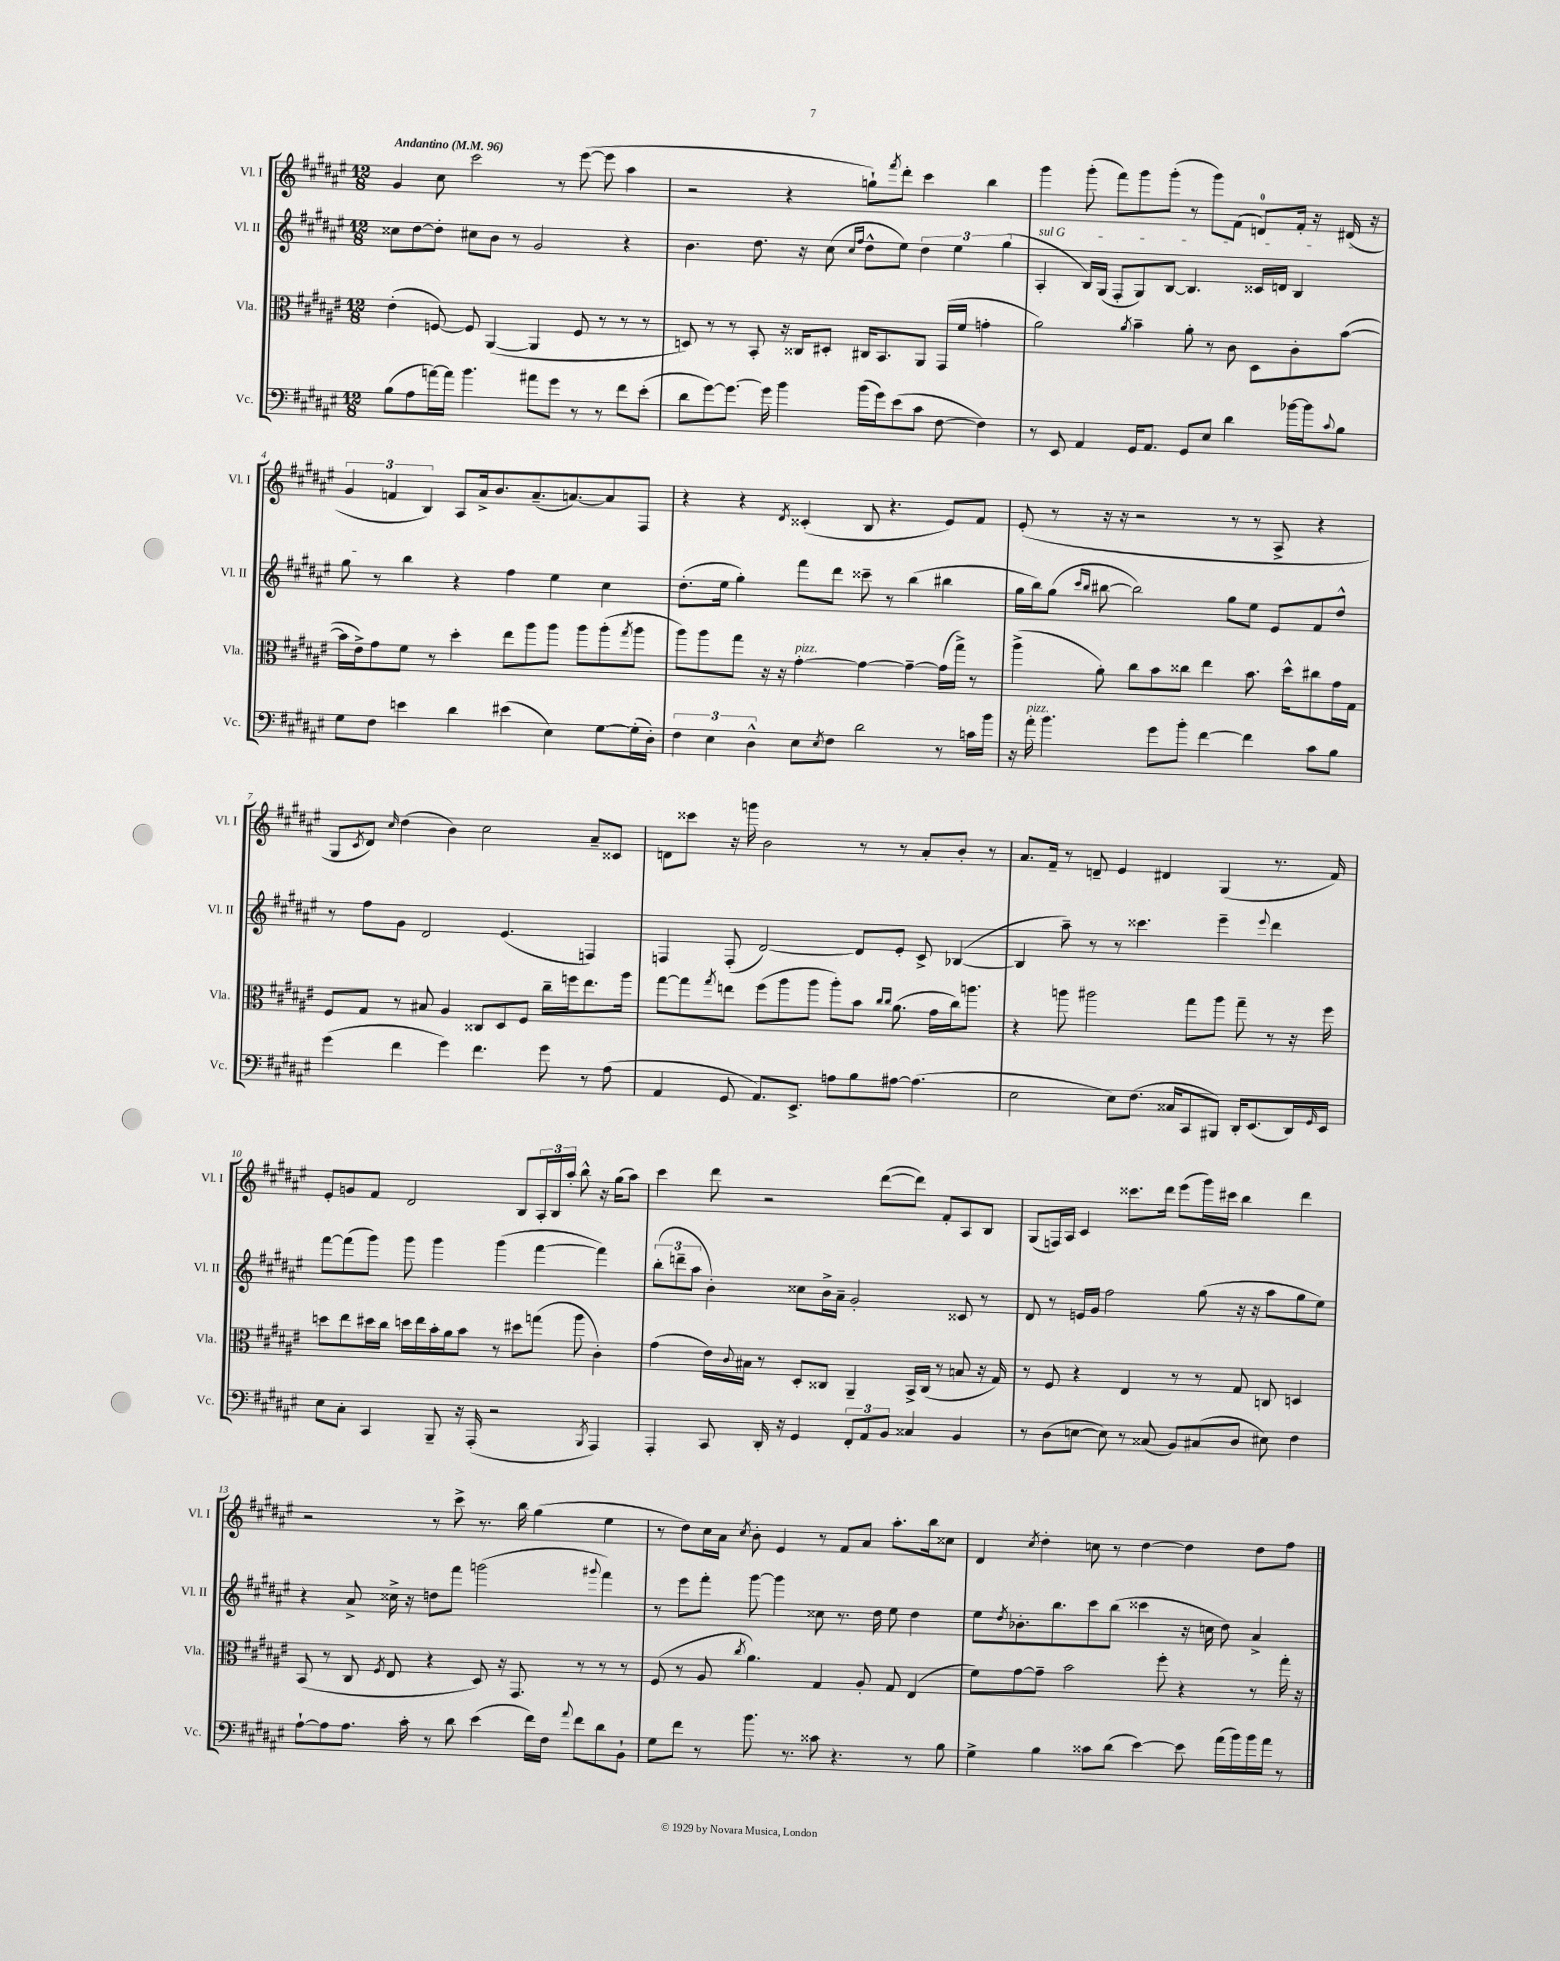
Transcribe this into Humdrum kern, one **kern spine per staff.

**kern	**kern	**kern	**kern
*staff4	*staff3	*staff2	*staff1
*clefF4	*clefC3	*clefG2	*clefG2
*k[f#c#g#d#a#e#]	*k[f#c#g#d#a#e#]	*k[f#c#g#d#a#e#]	*k[f#c#g#d#a#e#]
*M12/8	*M12/8	*M12/8	*M12/8
*MM96	*MM96	*MM96	*MM96
(8B	(4e#'	8cc##	4g#
8A#	.	[8dd#	.
[16a)	[8F)	8dd#']	8cc#
16a]	.	.	.
4.b	8F]	8cc#	2ccc#
.	([4AA#	8b	.
.	.	8r	.
8a#	4AA#]	2g#	.
8g#	.	.	8r
8r	8F	.	([8eee#
8r	8r	.	8eee#]
8f#	8r	4r	4aa#
(8e#'	8r	.	.
=	=	=	=
8d#	8D)	4.b	2r
[8g#)	8r	.	.
8.g#_	8r	.	.
.	8BB'	8.dd#	.
16g#]	.	.	.
4b	16r	.	4r
.	16C##	16r	.
.	8D#'	(8cc#	.
.	.	16qqcc#	.
.	.	16qqff#	.
(16b	16C#	8dd#^^	8gg`)
16g#)	8.BB	.	.
.	.	.	8qfff#
(8e#	.	8ee#)	8ddd#'
8c#	8AA#	6dd#	4ccc#
[8F#	(16GG#	.	.
.	.	6ee#	.
.	16f#	.	.
4F#])	4g'	.	4bb
.	.	(6gg#	.
=	=	=	=
8r	2a#)	4A#'	4ggg#
8EE#	.	.	.
4AA#	.	16B)	(8ggg#'
.	.	(16G#	.
.	.	8F#'	8fff#)
.	8qa#	.	.
16GG#	4b~	8G#)	8ggg#
8.AA#	.	.	.
.	.	[8B	(8ggg#'
8GG#	8a#'	4.B]	8r
8E#	8r	.	8ggg#)
4d#	8c#	.	(8f#
.	8D#	16c##	8d)
.	.	16d	.
[16b-	8c#'	4B	16f#'
16b-]	.	.	16r
8qqc#	.	.	.
8B	([8b	.	(16d#
.	.	.	16r
=	=	=	=
8G#	16b]	8gg#	6g#
.	16e#^)	.	.
8F#	8g#	8r	.
.	.	.	6f
4e	8f#	4bb	.
.	.	.	6B)
.	8r	.	.
4d#	4dd#'	4r	8A#
.	.	.	16a#^
.	.	.	8.b
(4e#	8ee#	4ff#	.
.	8aa#	.	(8.a#~
4E#)	8aa#	4ee#	.
.	.	.	[8.a)
.	8aa#	.	.
[8G#	(8aa#'	4cc#	8a]
.	8qgg#	.	.
(16G#']	8aa#	.	8F#
16D#')	.	.	.
=	=	=	=
6F#	8aa#)	(8.dd#'	4r
.	8aa#	.	.
6E#	.	.	.
.	.	16ee#	.
.	8gg#	4gg#')	4r
6D#^^	.	.	.
.	16r	.	.
.	16r	.	.
.	.	.	8qd#
8E#	[4g#'	8fff#	(4c##'
8qE#	.	.	.
8F#	.	8ddd#	.
2d#	4g#_	8ccc##~	8B
.	.	8r	4.r
.	4g#~_	(4bb	.
8r	(16g#]	4bb#	8e#)
.	16gg#^)	.	.
16c	8r	.	8f#
16b	.	.	.
=	=	=	=
16r	(4aa#^	16gg#	(8e#'
16a#'	.	16bb)	.
4.b	.	(8gg#	8r
.	.	16qqccc#	.
.	.	16qqbb	.
.	8a#')	[8bb#	16r
.	.	.	16r
.	8cc#	2bb#])	2r
8g#	8b	.	.
8b'	8cc##	.	.
[4f#	4ee#	.	.
.	.	8gg#	8r
4f#]	8.b	8ee#	8r
.	.	8e#	8A#^
.	16dd#^^	.	.
8c#	8cc#	8f#	4r
8B	16g#	8dd#^^	.
.	16G#	.	.
=	=	=	=
(4g#	8F#	8r	8G#
.	.	.	8qc#
.	8G#	8ff#	8d#)
.	.	.	16qqcc#
4f#	8r	8g#	(4dd#
.	8B#	2d#	.
4g#)	4A#	.	4b)
4.f#	8C##	.	2cc#
.	8D#	(4.e#	.
.	8F#	.	.
8g#	16cc#~	.	.
.	16ff	.	.
8r	8.ee#	4F)	8a#~
(8A#	.	.	8c##
.	16aa#	.	.
=	=	=	=
4AA#	[8gg#	4F	8d
.	8gg#]	.	8ccc##
.	8qgg#	.	.
8GG#	8ee	(8F'	16r
.	.	.	16ggg
8.AA#)	(8ff#	[2d#)	2b
.	8aa#	.	.
8.EE#^	.	.	.
.	8aa#	.	.
8A	8aa#')	.	.
8B	8b	8d#]	8r
.	16qqcc#	.	.
.	16qqcc#	.	.
[8A#	(8.a#	8e#'	8r
(4.A#]	.	8c#^	8a#'
.	16g#	.	.
.	16cc#)	([4B-	8b'
.	8.aa	.	.
.	.	.	8r
=	=	=	=
2E#	4r	4B-]	8.a#
.	.	.	16f#~
.	8aa	8aa#~)	8r
.	2aa#	8r	8d~
8E#)	.	8r	4e#
(8.F#	.	4.ccc##	.
.	.	.	4d#
16C##	.	.	.
8CC#	8gg#	.	.
8BBB#)	8aa#	4eee#~	(4G#
16DD#'	8gg#~	.	.
(8.EE#	.	.	.
.	.	8qqeee#	.
.	8r	4ddd#	8.r
16DD#)	16r	.	.
16qqGG#	.	.	.
16EE#	16ff#	.	16f#)
=	=	=	=
8E#	8dd	[8fff#	8e#'
8C#'	8ee#	(8fff#]	8g
4CC#	16dd#	8ggg#)	8f#
.	16cc#	.	.
.	16dd	8ggg#	2d#
.	16ee#	.	.
8BBB~	16b'	4ggg#	.
.	16a#	.	.
16r	8b	.	.
(16AAA#'	.	.	.
2r	8r	(4ggg#	.
.	8dd#	.	8B
.	(8gg	[4fff#	24A#'
.	.	.	24B
.	.	.	24aa#'
.	8aa#	.	8bb^^
8qBBB	.	.	.
4AAA#)	4c#')	4fff#])	16r
.	.	.	(16gg#
.	.	.	8aa#)
=	=	=	=
4AAA#'	(4g#	(12bb'	4ccc#
.	.	12ddd~	.
.	.	12aa#	.
8CC#	16e#)	4b')	8ddd#
.	8qqc#	.	.
.	16B#	.	.
16DD#'	8r	.	2r
16r	.	.	.
4GG#	8D#'	8cc##	.
.	8C##	16b^	.
.	.	16a#~	.
12FF#'	4AA#~	2g#'	.
12AA#	.	.	.
.	.	.	([8ddd#
12BB	.	.	.
4C##	16BB^	.	8ddd#])
.	(16C##	.	.
.	8r	.	8f#'
4BB	8B	8c##	8A#
.	16r	8r	8B
.	16G#)	.	.
=	=	=	=
8r	8r	8d#	(8G#
(8D#	8F#	8r	16F)
.	.	.	16A#
[8E	4r	16e	4c#
.	.	16g#	.
8E])	.	2ff#	.
8r	4E#	.	8.ccc##
(8C##	.	.	.
.	.	.	16ddd#
8BB)	8r	.	(8eee#
(8C#	8r	(8gg#	16ggg#)
.	.	.	16ccc#
8D#	8G#	16r	4bb
.	.	16r	.
8E#)	8C	8aa#	.
4F#	4D	8gg#	4ddd#
.	.	8ee#)	.
=	=	=	=
[8A#`	(8BB	4r	2r
8A#]	8r	.	.
8.A#	8C#	8a#^	.
.	8qF#	.	.
.	8E#	16cc##^	.
16c#'	.	16r	.
8r	4r	8dd	8r
8d#	.	8fff#	8ccc#^
(4e#	8D#)	(2ggg	8.r
.	16r	.	.
.	8.GG#	.	16bb
16f#)	.	.	(4gg#
16F#	.	.	.
8qqa#	.	.	.
8f#	8r	.	.
.	.	8qqggg#	.
8d#	8r	4fff#)	4ee#
8BB`	8r	.	.
=	=	=	=
8G#	(8F#	8r	8r
8f#	8r	8eee#	8dd#)
8r	8A#	8fff#'	16cc#
.	.	.	16a#
.	8qcc#	.	8qcc#
8.b	4.a#)	[8ggg#	8b'
.	.	4ggg#]	4e#
8.r	.	.	.
8c##	4G#	8cc##	8r
4.r	.	8.r	8f#
.	8A#'	.	8a#
.	.	16dd#	.
.	8G#	8ee#	8.aa#'
8r	(4E#	4dd#	.
.	.	.	16bb
8B	.	.	8cc##
=	=	=	=
4G#^	8f#)	8ee#	4d#
.	.	8qdd#	.
.	[8g#	8.b-'	.
.	.	.	8qcc#
4B	8g#~]	.	4dd#'
.	.	8.bb	.
.	2b	.	.
8c##	.	8ccc#	8cc
(8d#	.	(8bb	8r
[4e#)	.	4ccc##	[4dd#
.	8ff#'	.	.
8e#]	4r	16r	4dd#]
.	.	16cc	.
(16a#	.	8dd#)	.
16b)	.	.	.
16b	8r	4a#^	8dd#
16a#	.	.	.
8r	16gg#'	.	8ff#
.	16r	.	.
==	==	==	==
*-	*-	*-	*-
